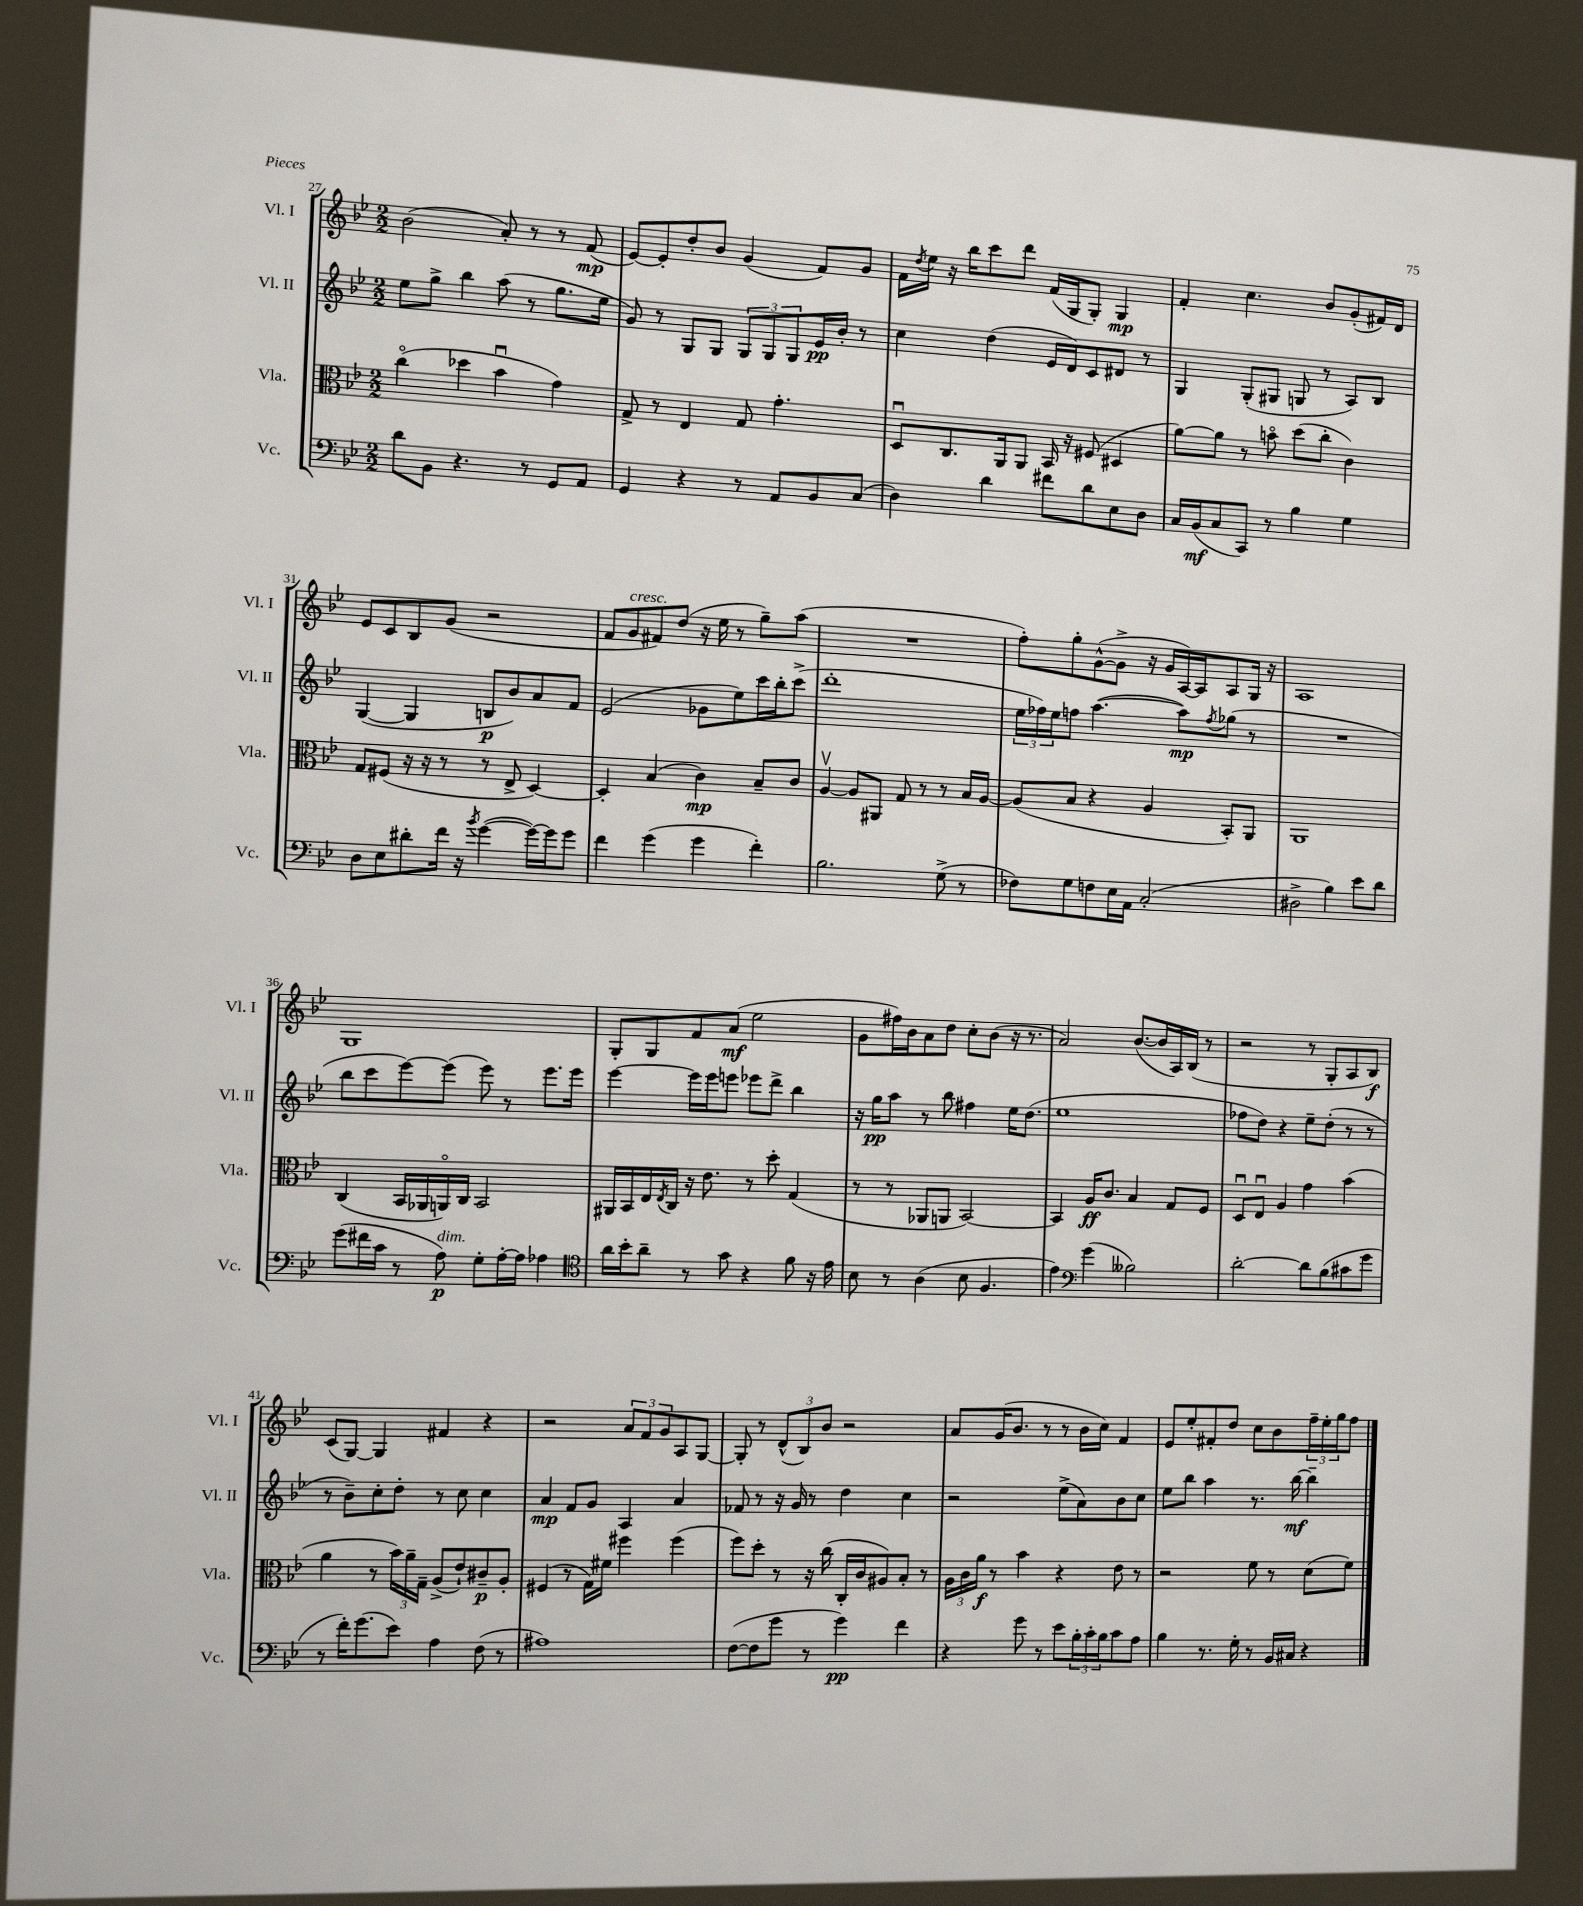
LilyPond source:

<<
\new StaffGroup <<
\new Staff = "s0" \with { instrumentName = "Vl. I" shortInstrumentName = "Vl. I" } {
    \clef treble \key bes \major \numericTimeSignature \time 2/2
    bes'2( a'8-.) r8 r8 f'8\mp( |
    ees'8~) ees'8-. d''8-. bes'8 g'4( f'8) g'8 |
    f'16 \acciaccatura { d''8 } ees''16 r16 bes''16 c'''8 d'''8 f'16( g16 g8-.) g4\mp |
    f'4-. c''4. bes'8 g'8-.( fis'16) d'16 |
    ees'8 c'8 bes8 g'8( r2 |
    f'8 g'8^\markup { \italic "cresc." } fis'8) d''8( r16 ees''16 r8 g''8--) a''8( |
    R1 |
    f''8-.) g''8-. g'8~-^( g'8-> r16 g'16 a16~) a16 a8 g16 r16 |
    a1 |
    g1 |
    g8-. g8 f'8 a'8\mf( ees''2 |
    g'8 fis''16) bes'16 a'8 d''8 c''8-. bes'8( r16 r8. |
    a'2) bes'8.~( bes'16 a16) bes16( r8 |
    r2 r8 g8-. a8 bes8\f) |
    c'8( g8~) g4 fis'4 r4 |
    r2 \tuplet 3/2 { a'8 f'8 g'8 } a8 g8~ |
    g8-. r8 \tuplet 3/2 { d'8-^( bes8) bes'8 } r2 |
    a'8 g'16( bes'8. r8 r8 bes'16 c''16) f'4 |
    ees'8 ees''8-. fis'8-. d''8 c''8 bes'8 \tuplet 3/2 { f''16-- ees''16-. g''16 } f''8 \bar "|." |
}
\new Staff = "s1" \with { instrumentName = "Vl. II" shortInstrumentName = "Vl. II" } {
    \clef treble \key bes \major \numericTimeSignature \time 2/2
    ees''8 g''8-> bes''4 a''8( r8 g''8. ees''16 |
    g'8) r8 g8 g8 \tuplet 3/2 { g8 g8 g8 } ees'16\pp bes'16-. r8 |
    c''4 d''4( ees'16 d'16) c'8 dis'8 r8 |
    g4 g8-.( gis8 g8 r8 a8) bes8 |
    g4~( g4 b8\p bes'8) a'8 f'8 |
    ees'2( ges'8 ees''8) c'''16 bes''16-. c'''8->( |
    d'''1-. |
    \tuplet 3/2 { ees''16 fes''16) ees''16 } f''8 a''4.~( a''8\mp) \acciaccatura { f''8 } ges''8( r8 |
    R1 |
    bes''8 c'''8 ees'''8~) ees'''8( ees'''8) r8 ees'''8. ees'''16 |
    ees'''4~ ees'''16 ees'''16 e'''8 ees'''8 d'''8-> bes''4 |
    r16 g''16\pp a''8 r8 bes''8 fis''4 ees''16 d''8.( |
    ees''1 |
    fes''8 d''8) r4 ees''8-- d''8-.( r8 r8 |
    r8 bes'8--) c''8-. d''8-. r8 c''8 c''4 |
    a'4\mp f'8 g'8 a4 a'4 |
    fes'8 r8 r16 g'16 r8 d''4 c''4 |
    r2 ees''8->( a'8) bes'8 c''8 |
    ees''8 bes''8 a''4 r8. bes''16~\mf bes''4-- \bar "|." |
}
\new Staff = "s2" \with { instrumentName = "Vla." shortInstrumentName = "Vla." } {
    \clef alto \key bes \major \numericTimeSignature \time 2/2
    c''4\flageolet( des''4 bes'4\downbow g'4) |
    g8-> r8 ees4 g8 g'4.-. |
    d8\downbow c8. a,16 a,8 bes,16 r16 fis8( dis4 |
    a'8~) a'8 r8 b'8\flageolet d''8( c''8-. c'4) |
    g8 fis8( r16 r16 r8 r8 ees8-> d4~) |
    d4-. bes4( c'4\mp) bes8-- c'8 |
    a4~\upbow a8 ais,8 g8 r8 r8 bes16 a16~ |
    a8( bes8 r4 a4 bes,8-.) a,8 |
    a,1 |
    c4( bes,16 aes,16 a,16\flageolet) c16 bes,2 |
    ais,16 bes,16 ees16 \acciaccatura { ees8 } c16 r16 ees'8. r8 d''8-. g4( |
    r8 r8 aes,8 a,8 bes,2~) |
    bes,4 a16\ff c'8. bes4 g8 f8 |
    d8\downbow ees8\downbow a4 g'4 bes'4( |
    a'4 r8 \tuplet 3/2 { bes'16) a'16-- g16-- } a8->( ees'8-!) cis'8--\p a8-. |
    fis4( r8 g16) fis'16 fis''4 fis''4( |
    f''8) d''8-. r8 r16 c''16( c16-. c'16 ais8) bes8-. r8 |
    \tuplet 3/2 { a16 c'16 a'16\f } r8 bes'4 r4 ees'8 r8 |
    r2 f'8 r8 d'8( f'8) \bar "|." |
}
\new Staff = "s3" \with { instrumentName = "Vc." shortInstrumentName = "Vc." } {
    \clef bass \key bes \major \numericTimeSignature \time 2/2
    d'8 bes,8 r4. r8 g,8 a,8 |
    g,4 r4 r8 a,8 bes,8 c8( |
    d4) d'4 fis'8 d'8 ees8 d8 |
    c16 bes,16\mf( c8 c,8) r8 bes4 g4 |
    d8 ees8 dis'8-. f'16 r16 \acciaccatura { bes'8 } g'4~( g'16~) g'16 g'8 |
    f'4 g'4( g'4 f'4-.) |
    bes2. g8->( r8 |
    fes8) g8 f8 ees16 a,16 c2-.( |
    dis2-> bes4) ees'8 d'8 |
    g'8( fis'16 c'16 r8 a8\p^\markup { \italic "dim." }) g8-. a16~-. a16 aes4 |
    \clef tenor a'16 bes'16-. a'8-- r8 g'8 r4 f'8 r16 ees'16 |
    bes8 r8 a4( bes8 f4. |
    ees'4) \clef bass g'4( beses2) |
    d'2~-. d'8 bes8( cis'8 g'8 |
    r8 f'16-.) g'8.( ees'8) a4 f8( r8 |
    ais1) |
    f8~( f8 g'8 r8 g'4\pp) f'4 |
    r4 g'8 r8 ees'8 \tuplet 3/2 { bes16-. c'16-. bes16 } c'8 a8 |
    bes4 r8. g16-. r8 bes,16 cis16 r4 \bar "|." |
}
>>
>>
\layout { \context { \Score currentBarNumber = #27 } }
